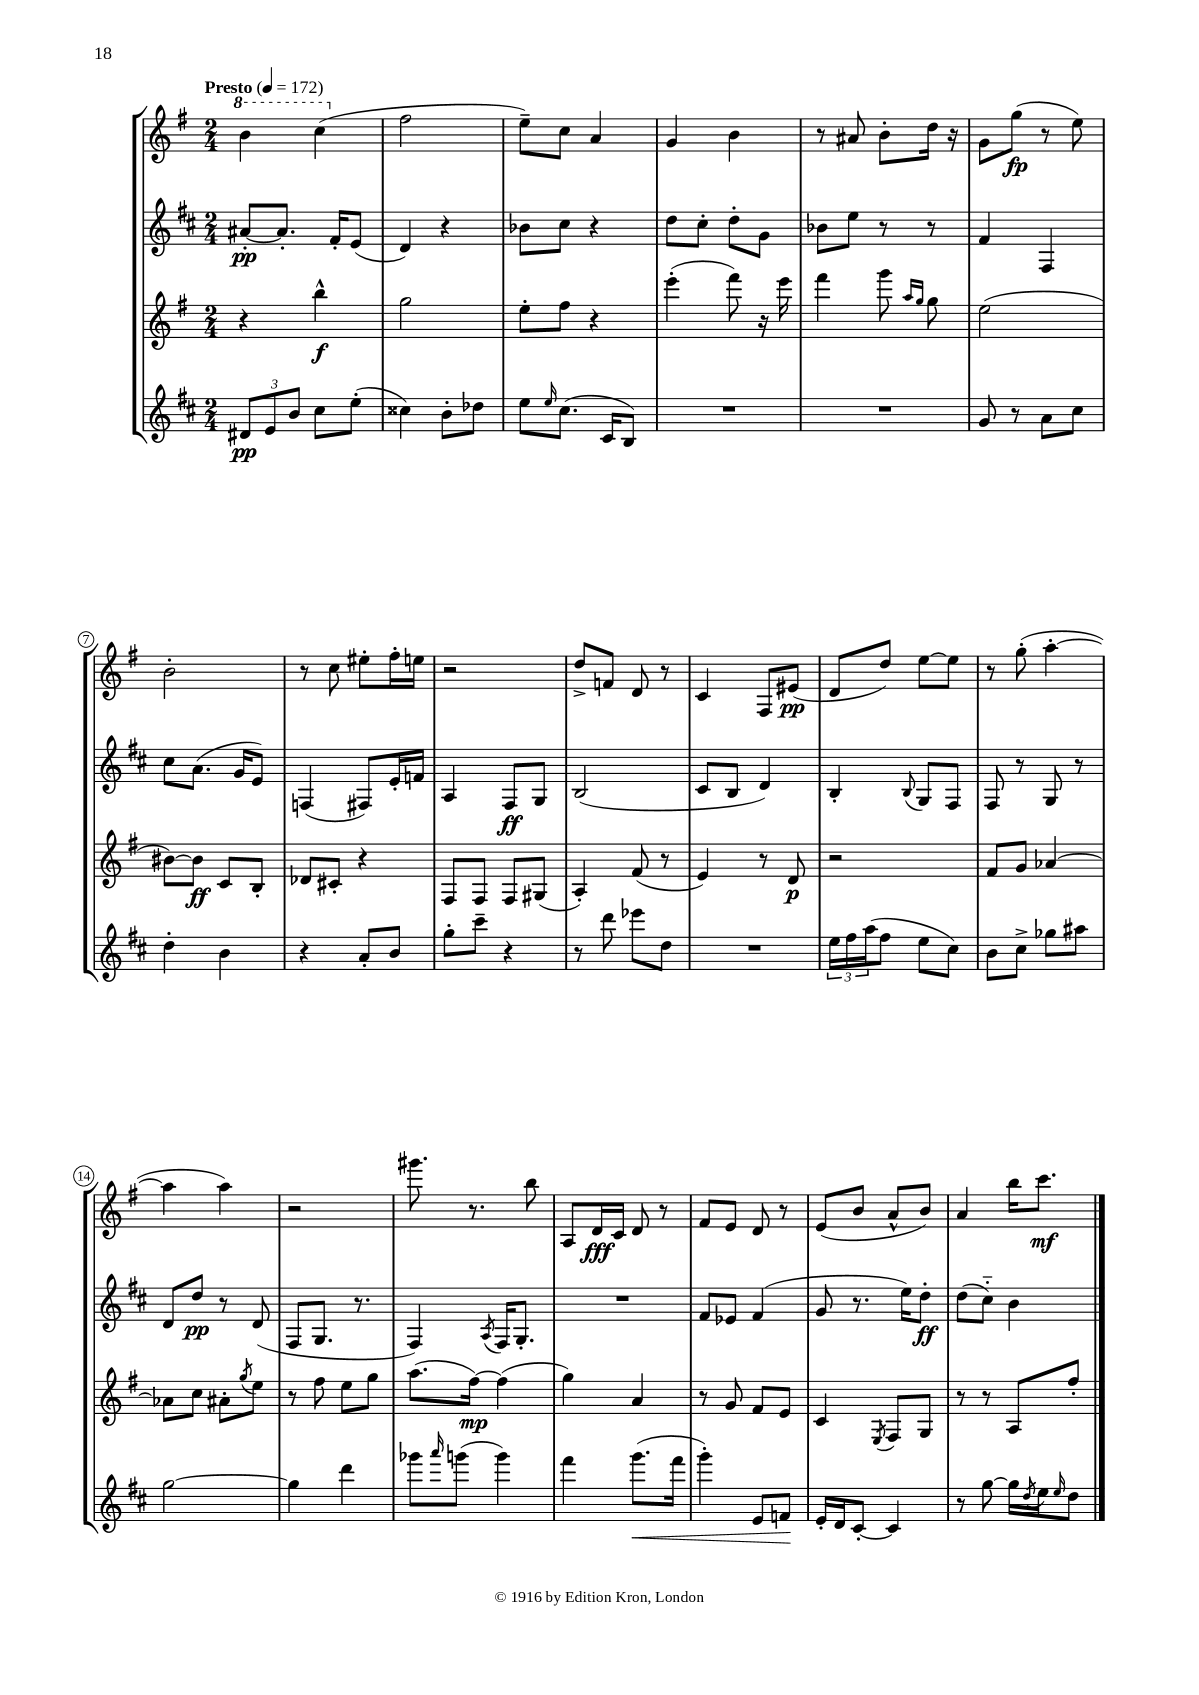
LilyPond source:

<<
\new StaffGroup <<
\new Staff = "s0" {
    \clef treble \key g \major \numericTimeSignature \time 2/4 \tempo "Presto" 4 = 172
    \ottava #1 b''4 c'''4( \ottava #0 |
    fis''2 |
    e''8--) c''8 a'4 |
    g'4 b'4 |
    r8 ais'8 b'8-. d''16 r16 |
    g'8 g''8\fp( r8 e''8) |
    b'2-. |
    r8 c''8 eis''8-. fis''16-. e''16 |
    r2 |
    d''8-> f'8 d'8 r8 |
    c'4 fis8 eis'8\pp( |
    d'8 d''8) e''8~ e''8 |
    r8 g''8-.( a''4~-. |
    a''4 a''4) |
    r2 |
    gis'''8. r8. b''8 |
    a8 d'16\fff c'16 d'8 r8 |
    fis'8 e'8 d'8 r8 |
    e'8( b'8 a'8-^ b'8) |
    a'4 b''16 c'''8.\mf \bar "|." |
}
\new Staff = "s1" {
    \clef treble \key d \major \numericTimeSignature \time 2/4
    ais'8~-.\pp ais'8.-. fis'16-. e'8( |
    d'4) r4 |
    bes'8 cis''8 r4 |
    d''8 cis''8-. d''8-. g'8 |
    bes'8 e''8 r8 r8 |
    fis'4 fis4 |
    cis''8 a'8.( g'16 e'8) |
    f4( fis8) e'16-. f'16 |
    a4 fis8\ff g8 |
    b2( |
    cis'8 b8 d'4) |
    b4-. \appoggiatura { b8 } g8 fis8 |
    fis8 r8 g8 r8 |
    d'8 d''8\pp r8 d'8( |
    fis8 g8. r8. |
    fis4) \acciaccatura { a8 } fis16 g8.-. |
    R2 |
    fis'8 ees'8 fis'4( |
    g'8 r8. e''16) d''8-.\ff |
    d''8( cis''8-_) b'4 \bar "|." |
}
\new Staff = "s2" {
    \clef treble \key g \major \numericTimeSignature \time 2/4
    r4 b''4-^\f |
    g''2 |
    e''8-. fis''8 r4 |
    e'''4-.( fis'''8) r16 e'''16 |
    fis'''4 g'''8 \grace { a''16 g''16 } g''8 |
    e''2( |
    bis'8~) bis'8\ff c'8 b8-. |
    des'8 cis'8-. r4 |
    fis8 fis8 fis8 gis8( |
    a4-.) fis'8( r8 |
    e'4) r8 d'8\p |
    r2 |
    fis'8 g'8 aes'4~ |
    aes'8 c''8 ais'8-. \acciaccatura { g''8 } e''8 |
    r8 fis''8 e''8 g''8 |
    a''8.( fis''16~\mp) fis''4( |
    g''4) a'4 |
    r8 g'8 fis'8 e'8 |
    c'4 \acciaccatura { e8 } fis8 g8 |
    r8 r8 a8 fis''8-. \bar "|." |
}
\new Staff = "s3" {
    \clef treble \key d \major \numericTimeSignature \time 2/4
    \tuplet 3/2 { dis'8\pp e'8 b'8 } cis''8 e''8-.( |
    cisis''4) b'8-. des''8 |
    e''8 \grace { e''16 } cis''8.( cis'16 b8) |
    R2 |
    R2 |
    g'8 r8 a'8 cis''8 |
    d''4-. b'4 |
    r4 a'8-. b'8 |
    g''8-. cis'''8-- r4 |
    r8 d'''8 ees'''8 d''8 |
    R2 |
    \tuplet 3/2 { e''16 fis''16 a''16( } fis''8 e''8 cis''8) |
    b'8 cis''8-> ges''8 ais''8 |
    g''2~ |
    g''4 d'''4 |
    ges'''8 \grace { a'''16 } g'''8( g'''4) |
    fis'''4 g'''8.\<( fis'''16 |
    g'''4-.) e'8 f'8\! |
    e'16-. d'16 cis'8~-. cis'4 |
    r8 g''8~ g''16 \acciaccatura { d''8 } e''16 \grace { e''16 } d''8 \bar "|." |
}
>>
>>
\layout { \context { \Score \override BarNumber.stencil = #(make-stencil-circler 0.1 0.3 ly:text-interface::print) } }
